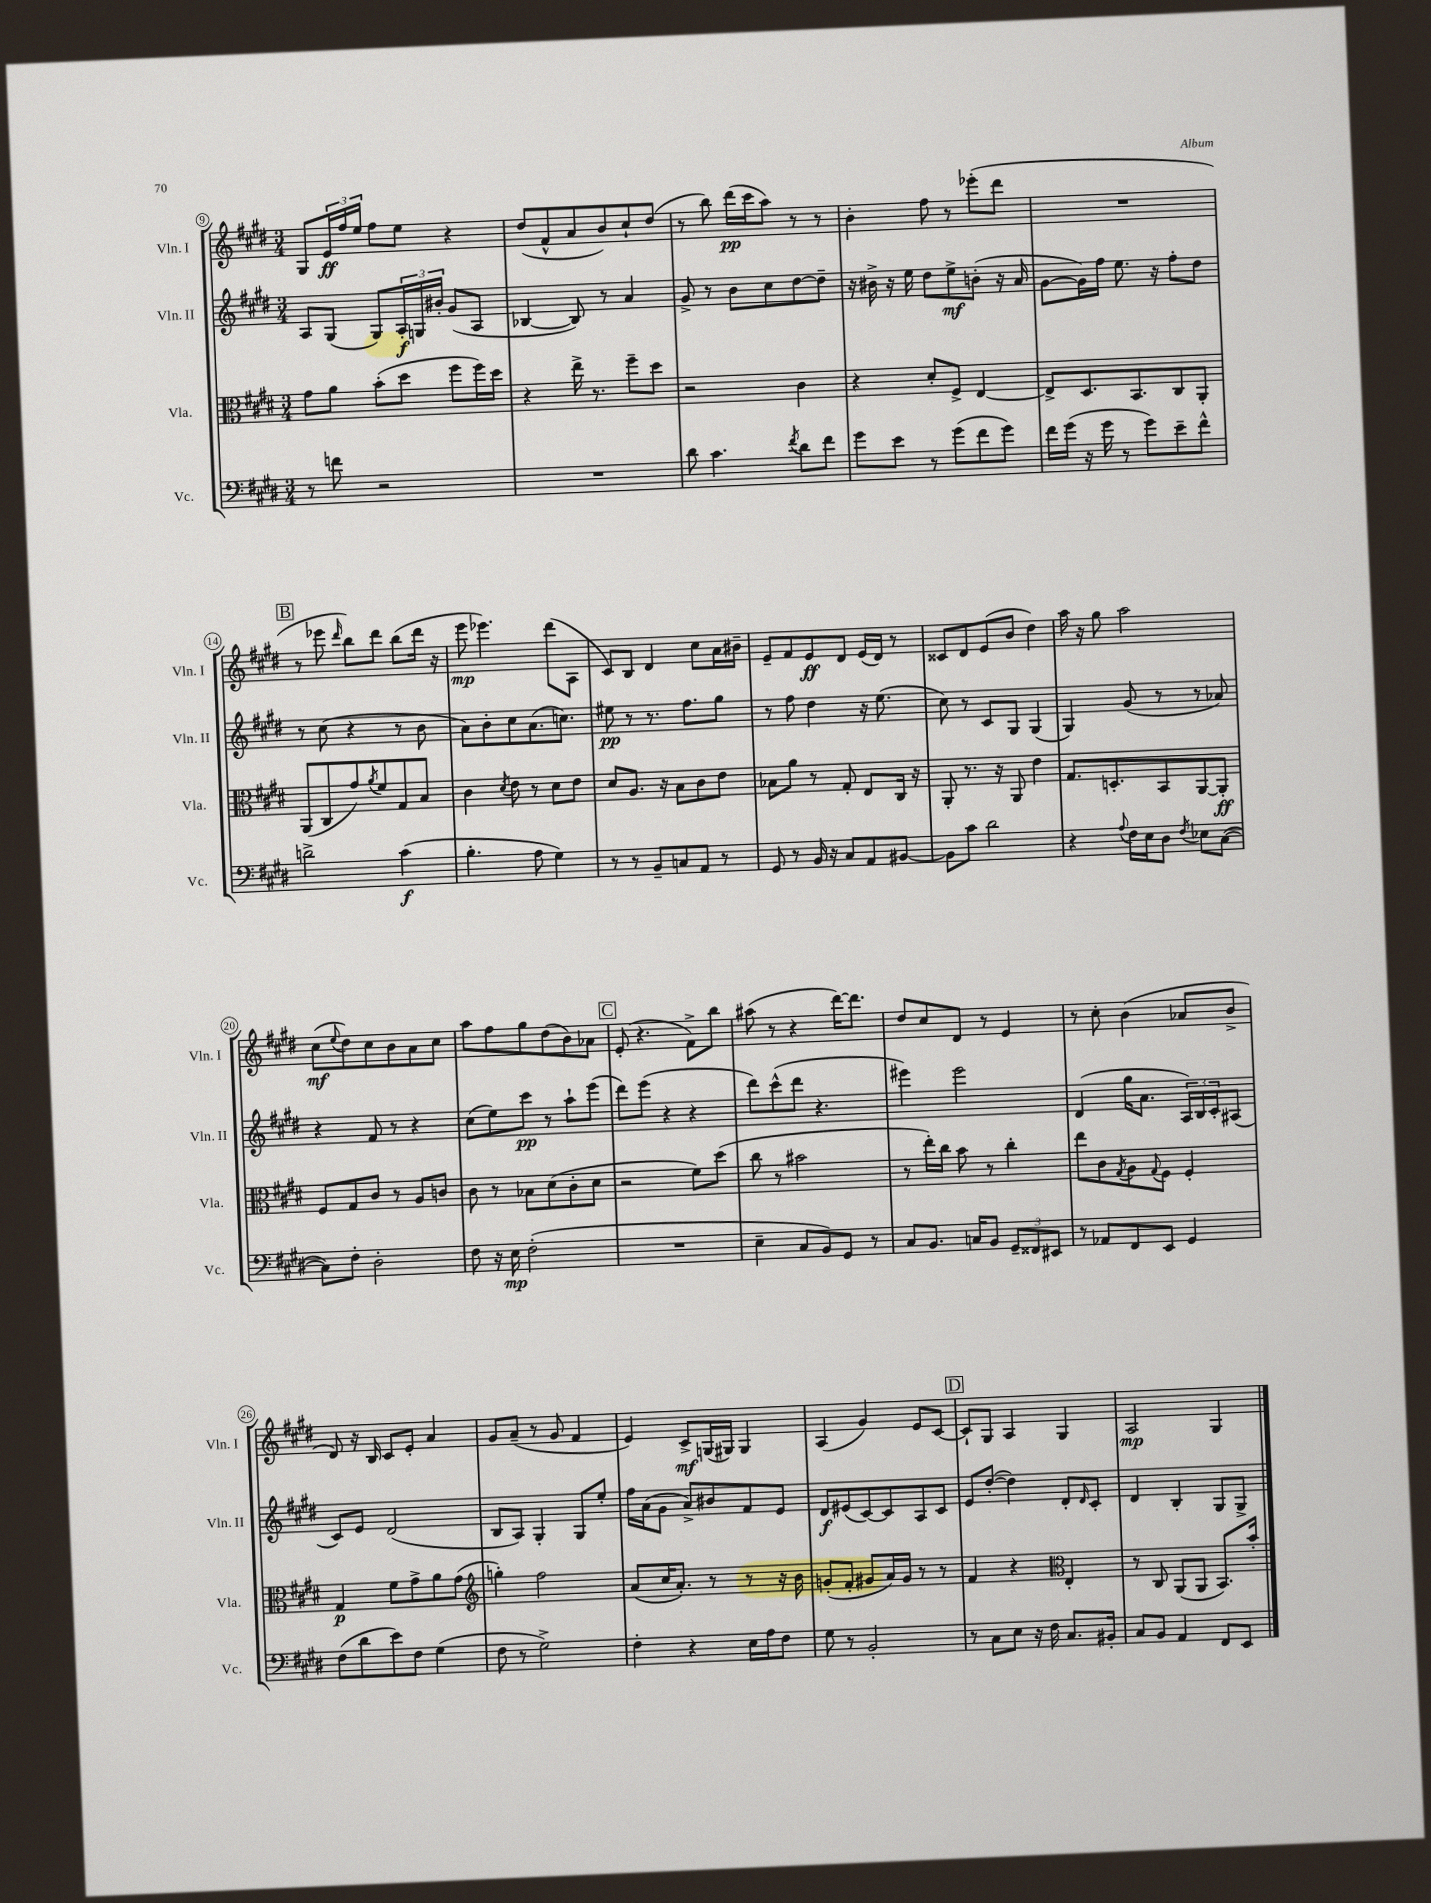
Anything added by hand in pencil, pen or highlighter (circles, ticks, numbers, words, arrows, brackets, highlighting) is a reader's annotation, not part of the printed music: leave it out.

**kern	**kern	**kern	**kern
*staff4	*staff3	*staff2	*staff1
*clefF4	*clefC3	*clefG2	*clefG2
*k[f#c#g#d#]	*k[f#c#g#d#]	*k[f#c#g#d#]	*k[f#c#g#d#]
*M3/4	*M3/4	*M3/4	*M3/4
8r	8g#	8A	8G#
8f	8a	(8G#	24e
.	.	.	24ff#
.	.	.	24ee
2r	(8b'	8G#)	8ff#
.	8dd#	24A'	8ee
.	.	24G	.
.	.	24b#'	.
.	8ff#	(8g#	4r
.	16ff#)	8A	.
.	16dd#	.	.
=	=	=	=
2.r	4r	[4B-	(8dd#
.	.	.	8f#^^
.	16ee^	8B-])	8a
.	8.r	.	.
.	.	8r	8b)
.	8ff#~	4a	8cc#`
.	8dd#	.	(8dd#
=	=	=	=
8d#	2r	8g#^	8r
4.c#	.	8r	8bb)
.	.	8b	(16ddd#
.	.	.	16ccc#
.	.	8cc#	8aa)
8qf#	.	.	.
8d#	4c#	[8dd#	8r
8f#	.	8dd#~]	8r
=	=	=	=
8g#	4r	16r	4b'
.	.	16b#^	.
8e	.	16r	.
.	.	16ee	.
8r	8d#'	8dd#	8ff#
(8g#	8F#^	8ee^	8r
8f#	[4E	(8b'	(8eee-'
8g#)	.	16r	8ddd#
.	.	16a	.
=	=	=	=
16f#	8E^]	[8g#	2.r
(16g#	.	.	.
16r	8.D#	16g#])	.
16g#	.	16ff#	.
8r	.	8.ee	.
.	8.BB	.	.
8g#)	.	.	.
.	.	16r	.
8e~	8C#	8ff#'	.
8f#^^	8AA'	8dd#	.
=	=	=	=
2d^	(8AA	8r	8r
.	8C#	(8cc#	8eee-
.	.	.	16qqddd#
.	8g#)	4r	8bb)
.	8qa	.	.
.	8f#	.	8ddd#
(4c#	8G#	8r	(8bb
.	8B	8b	16ddd#
.	.	.	16r
=	=	=	=
4.B'	4c#	8a)	8eee
.	.	8b'	4.eee-)
.	8qd#	.	.
.	8e	8cc#	.
8A	8r	(8.a	.
4G#)	8d#	.	(8ddd#
.	.	8.cc)	.
.	8e	.	8A
=	=	=	=
8r	8d#	8ee#	8c#)
8r	8.A	8r	8B
8BB~	.	8.r	4d#
.	16r	.	.
8C	8B	.	.
.	.	8.ff#	.
8AA	8c#	.	8cc#
8r	8e	8gg#	16a
.	.	.	16b#~
=	=	=	=
8GG#	8B-	8r	8e~
8r	8a	8ff#	8f#
16BB	8r	4dd#	8e
16r	.	.	.
8C#	8G#'	.	8d#
8AA	8E	16r	(16e
.	.	(8.ee	16d#)
[8BB#	16C#	.	8r
.	16r	.	.
=	=	=	=
8BB#]	8AA'	8cc#)	8c##
8c#	8.r	8r	8d#
2d#	.	8c#	(8e
.	16r	.	.
.	8AA	8G#	8b
.	4e	(4G#	4dd#)
=	=	=	=
4r	8.G#	4G#)	16aa
.	.	.	16r
.	.	.	8gg#
.	8.D'	.	.
8qqA	.	.	.
16F#	.	(8g#	2aa
16E	.	.	.
8D#	8BB	8r	.
8qF#	.	.	.
8E-	[8AA	8r	.
([8C#	8AA']	8a-)	.
=	=	=	=
8C#])	8F#	4r	(8cc#
.	.	.	8qqee
8F#'	8G#	.	8dd#)
2D#'	8c#	8f#	8cc#
.	8r	8r	8b
.	8A	4r	8a
.	8c	.	8cc#
=	=	=	=
8F#	8c#	(8cc#	8aa
16r	8r	8ee)	8ff#
16E	.	.	.
(2F#'	8B-	8ccc#	8gg#
.	(8d#	8r	(8dd#
.	8c#'	8aa`	8b)
.	8d#	(8eee	8a-
=	=	=	=
2.r	2r	8ddd#)	(8e'
.	.	(8eee	4.r
.	.	4r	.
.	8f#)	4r	8f#^)
.	(8dd#	.	8bb
=	=	=	=
4E~	8cc#	8ddd#)	(8aa#
.	8r	(8ccc#^^	8r
8C#	2b#	8ddd#	4r
8BB)	.	4.r	.
8GG#	.	.	[16ddd#)
.	.	.	8.ddd#]
8r	.	.	.
=	=	=	=
8C#	8r	4eee#)	8dd#
8.BB	16ee')	.	8cc#
.	16cc#	.	.
.	8b	2eee#	8d#
16C	.	.	.
8BB	8r	.	8r
12GG#~	4cc#'	.	4e
12FF##	.	.	.
12EE#	.	.	.
=	=	=	=
8r	8ee	(4d#	8r
8AA-	8c#	.	8cc#'
.	8qG#	.	.
8FF#	8A	16gg#	(4b
.	.	8.a	.
.	8qqG#	.	.
8EE	8F#	.	.
4GG#	4F#'	24A)	8a-
.	.	24B	.
.	.	24c#'	.
.	.	(8A#	8b^
=	=	=	=
(8F#	4G#	8c#)	8d#)
8d#	.	8e	16r
.	.	.	16B
8e)	8f#	(2d#	8c#
8F#	8g#^	.	8e'
(4G#	8a	.	4a
.	(8g#	.	.
=	=	=	=
*	*clefG2	*	*
8F#	4gg')	8B	8g#
8r	.	8A)	(8a~
2G#^)	2ff#	4G#'	8r
.	.	.	8g#
.	.	8G#	4f#
.	.	8ee'	.
=	=	=	=
4F#'	(8a	16ff#	4e)
.	.	(16a	.
.	16cc#	8g#	.
.	8.a')	.	.
4r	.	8a^)	8c#^
.	8r	8b#	(16G
.	.	.	16G#)
16E	8r	8f#	4G#
16A	.	.	.
8F#	16r	8e	.
.	16b	.	.
=	=	=	=
8G#	(8g'	8d#	(4A
8r	8f#'	(8e#	.
2BB'	8g#	[8c#)	4g#)
.	16a)	8c#]	.
.	16g#	.	.
.	8r	8A	8e
.	8r	8c#	[8c#
=	=	=	=
8r	4f#	8e	8c#`]
8C#	.	([8dd#'	8G#
8E	4r	4dd#])	4A
16r	.	.	.
16F#	.	.	.
*	*clefC3	*	*
8.C#	4E'	8d#'	4G#
.	.	16qqd#	.
.	.	8c#'	.
16BB#'	.	.	.
=	=	=	=
8C#	8r	4d#	2A
8BB	8C#	.	.
4AA	(8AA	4B'	.
.	8AA	.	.
8FF#	8.BB)	8G#	4G#
8EE	.	8G#^	.
.	16b'	.	.
==	==	==	==
*-	*-	*-	*-
